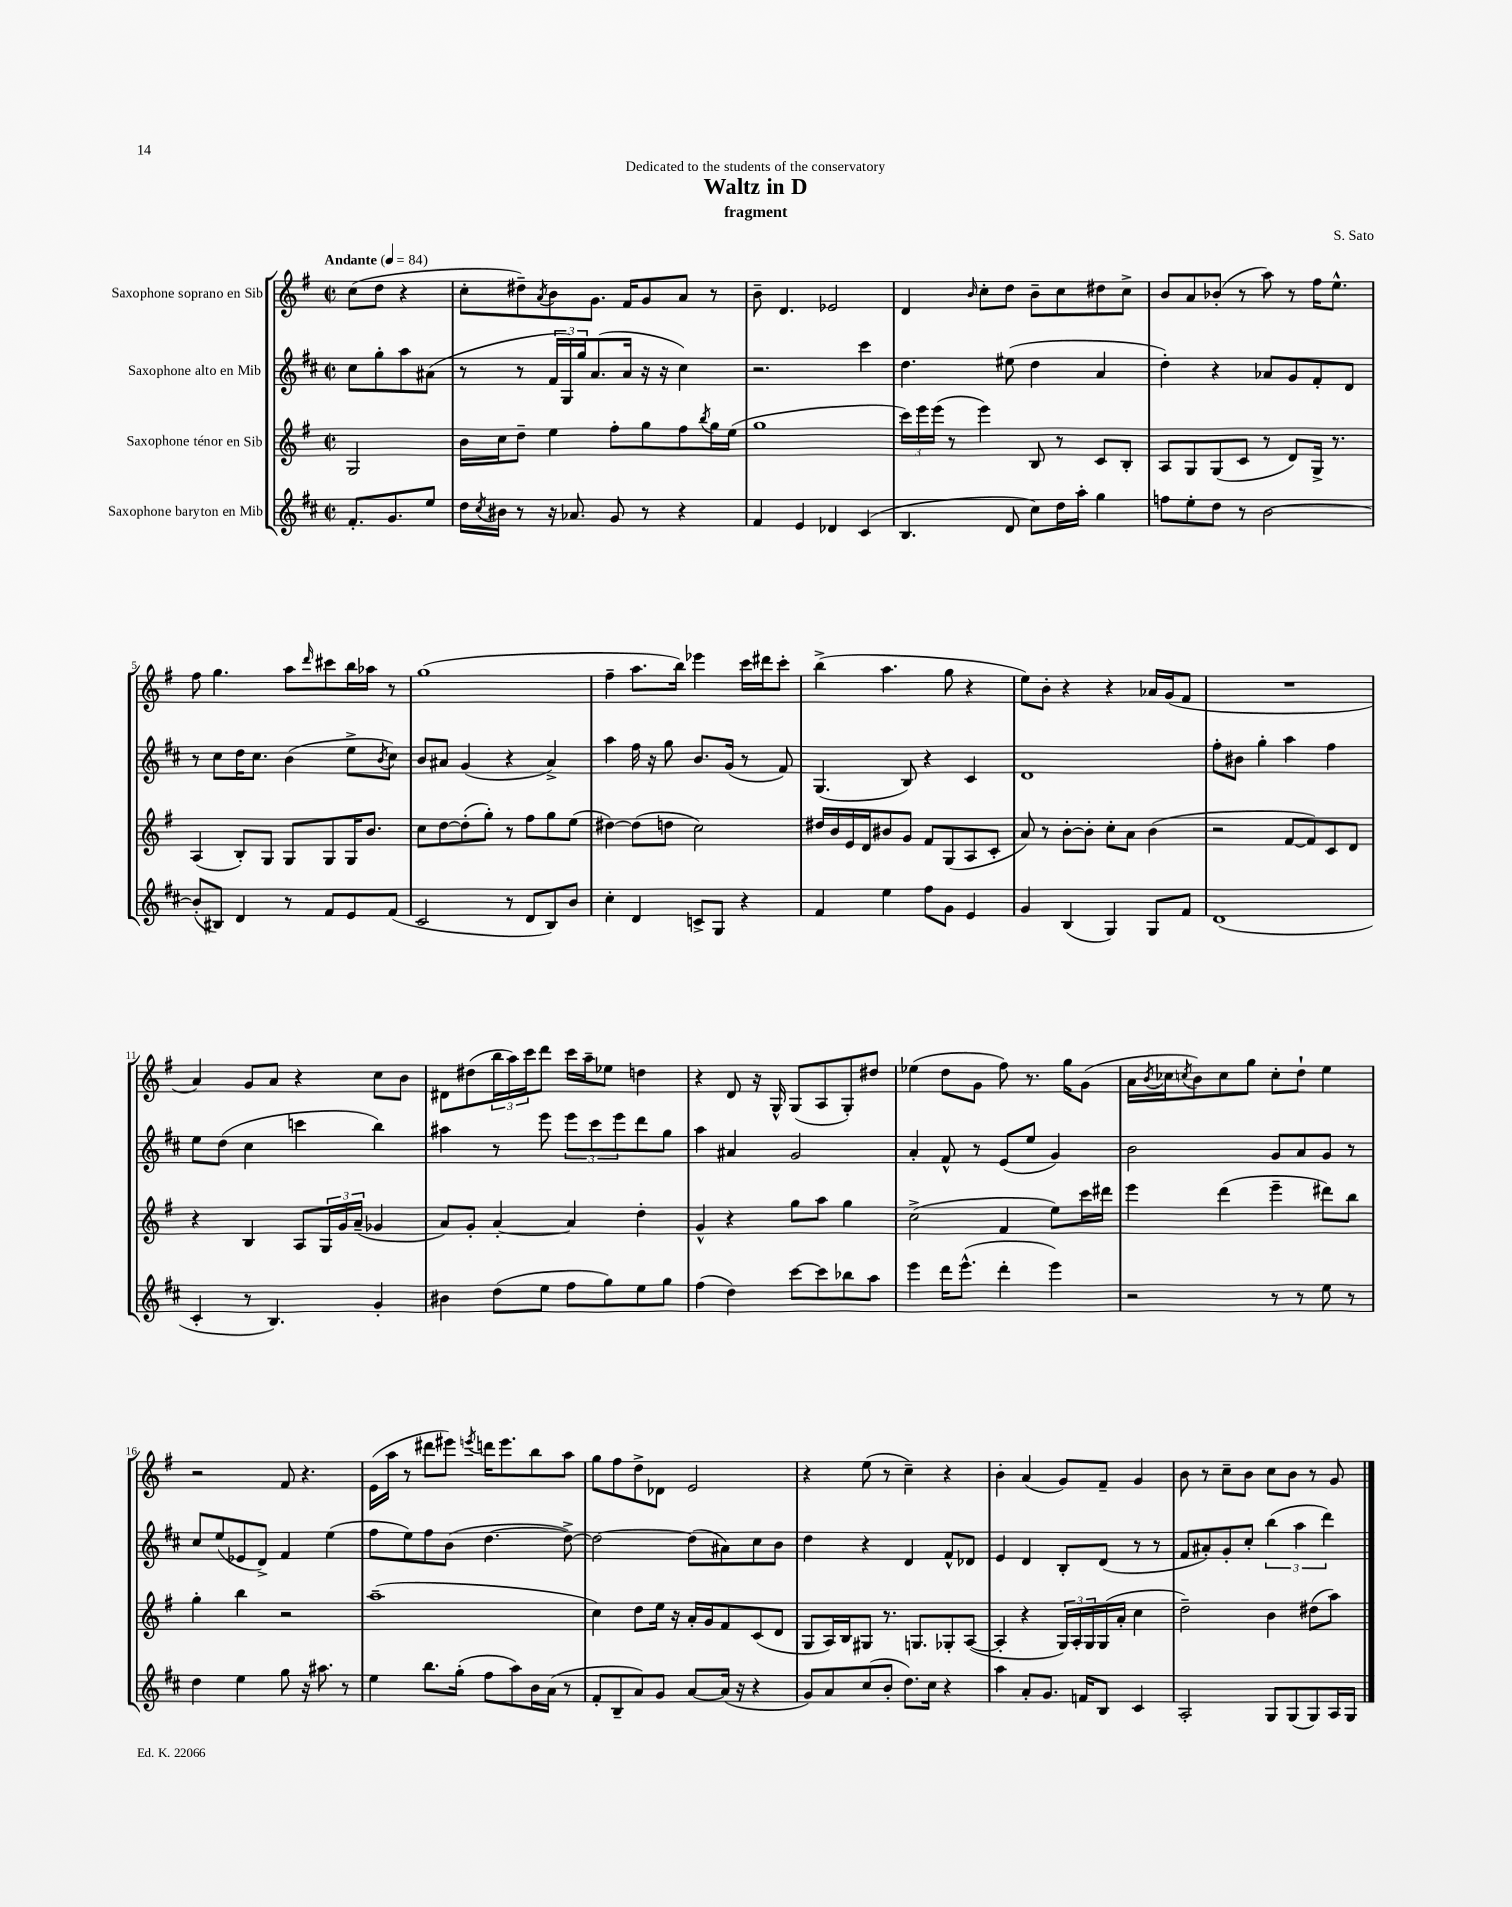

**kern	**kern	**kern	**kern
*part4	*part3	*part2	*part1
*staff4	*staff3	*staff2	*staff1
*I"Saxophone baryton en Mib	*I"Saxophone ténor en Sib	*I"Saxophone alto en Mib	*I"Saxophone soprano en Sib
*clefG2	*clefG2	*clefG2	*clefG2
*k[f#c#]	*k[f#]	*k[f#c#]	*k[f#]
*M2/2	*M2/2	*M2/2	*M2/2
*met(c|)	*met(c|)	*met(c|)	*met(c|)
*MM84	*MM84	*MM84	*MM84
=	=	=	=
!	!	!	!LO:TX:a:B:t=Andante
8.f#'/L	2G/	8cc#\L	(8cc\L
.	.	8gg'\	8dd\J
8.g/	.	.	.
.	.	8aa\	4r
8ee/J	.	(8a#X\J	.
=1	=1	=1	=1
16dd\LL	16b\LL	8r	8cc'\L
8qcc#/	.	.	.
16b#X\JJ	16cc\J	.	.
8r	8dd~\J	8r	8dd#X~\)
.	.	.	8qa/
16r	4ee\	24f#/LL	8b\
.	.	24G/)	.
8.a-X/	.	.	.
.	.	24gg/J	.
.	.	(8.a/	8.g\J
8g/	8ff#'\L	.	.
.	.	16a/Jk	16f#/KL
8r	8gg\	16r	8g/
.	.	16r	.
4r	8ff#\	4cc#\)	8a/J
.	8qbb/	.	.
.	16gg\L	.	8r
.	(16ee\JJ	.	.
=2	=2	=2	=2
4f#/	1gg	2.r	8b~\
.	.	.	4.d/
4e/	.	.	.
4d-X/	.	.	2e-X/
(4c#/	.	4ccc#\	.
=3	=3	=3	=3
4.B/	24ccc\LL)	4.dd\	4d/
.	24eee\	.	.
.	(24eee\JJ	.	.
.	8r	.	.
.	.	.	16qqb/
.	4eee\)	.	8cc'\L
8d/	.	(8ee#X\	8dd\J
8cc#\L)	8B/	4dd\	8b~\L
16dd\L	8r	.	8cc\
16aa'\JJ	.	.	.
4gg\	8c/L	4a/	8dd#X\
.	8B'/J	.	8cc^\J
=4	=4	=4	=4
8ffn\L	8A/L	4dd'\)	8b/L
8ee'\	8G/	.	8a/
8dd\J	(8G/	4r	(8b-X'/J
8r	8c/J	.	8r
[2b\	8r	8a-X/L	8aa\)
.	8d/L)	8g/	8r
.	16G^/Jk	8f#'/	16ff#\KL
.	8.r	.	8.ee^^\J
.	.	8d/J	.
!!LO:LB:g=z
=5	=5	=5	=5
(8b'/L]	(4A/	8r	8ff#\
8B#X/J)	.	8cc#\L	4.gg\
4d/	8B'/L)	16dd\K	.
.	.	8.cc#\J	.
.	8G/J	.	.
8r	8G/L	(4b\	8aa\L
.	.	.	16qqddd/
8f#/L	8G/	.	8ccc#X\
8e/	16G/K	8ee^\L	16bb\L
.	8.b/J	.	16aa-X\JJ
.	.	8qb/	.
(8f#/J	.	8cc#\J)	8r
=6	=6	=6	=6
2c#/	8cc\L	8b/L	(1gg
.	[8dd\	8a#X/J	.
.	(8dd'\]	(4g/	.
.	8gg'\J)	.	.
8r	8r	4r	.
8d/L	8ff#\L	.	.
8B/)	8gg\	4a#^/)	.
8b/J	(8ee\J	.	.
=7	=7	=7	=7
4cc#'\	[4dd#X\)	4aa\	4ff#~\
4d/	(8dd#\L]	16ff#\	8.aa\L
.	.	16r	.
.	8ddn\J	8gg\	.
.	.	.	16bb\Jk)
8cn^/L	2cc\)	8.b/L	4eee-X\
8G/J	.	.	.
.	.	(16g/Jk	.
4r	.	8r	16ccc\LL
.	.	.	16ddd#X\J
.	.	8f#/)	8ccc'\J
=8	=8	=8	=8
4f#/	16dd#X/LL	(4.G/	(4bb^\
.	16b/	.	.
.	16e/	.	.
.	16d/J	.	.
4ee\	8b#X/	.	4.aa\
.	8g/J	8B/)	.
8ff#\L	8f#/L	4r	.
8g\J	(8G/	.	8gg\
4e/	8A/	4c#/	4r
.	8c'/J	.	.
=9	=9	=9	=9
4g/	8a/)	1d	8ee\L)
.	8r	.	8b'\J
(4B/	[8b'\L	.	4r
.	8b'\J]	.	.
4G/)	8cc'\L	.	4r
.	8a\J	.	.
8G/L	(4b\	.	16a-X/LL
.	.	.	(16g/J
8f#/J	.	.	8f#/J
=10	=10	=10	=10
(1d	2r	8ff#'\L	1r
.	.	8b#X\J	.
.	.	4gg'\	.
.	[8f#/L	4aa\	.
.	8f#/])	.	.
.	8c/	4ff#\	.
.	8d/J	.	.
!!LO:LB:g=z
=11	=11	=11	=11
4c#'/	4r	8ee\L	4a/)
.	.	(8dd\J	.
8r	4B/	4cc#\	8g/L
4.B/)	.	.	8a/J
.	8A/L	4cccn\	4r
.	24G/L	.	.
.	24g/	.	.
.	(24a~/JJ	.	.
4g'/	4g-X/	4bb\)	8cc\L
.	.	.	8b\J
=12	=12	=12	=12
4b#X\	8a/L)	4aa#X\	8d#X\L
.	8g'/J	.	(8dd#X\
(8dd\L	[4a'/	8r	24bb\L
.	.	.	24aa\)
.	.	.	24ccc\J
8ee\J	.	8eee\	8ddd\J
8ff#\L	4a/]	12eee\L	16ccc\LL
.	.	.	16aa~\J
.	.	12ccc#\	.
8gg\)	.	.	8ee-X\J
.	.	12eee\	.
8ee\	4dd'\	8ddd\	4ddn\
8gg\J	.	8gg\J	.
=13	=13	=13	=13
(4ff#\	4g^^/	4aa\	4r
4dd\)	4r	4a#X/	8d/
.	.	.	16r
.	.	.	16G^^/
[8ccc#\L	8gg\L	2g/	(8G/L
8ccc#\]	8aa\J	.	8A/
8bb-X\	4gg\	.	8G'/)
8aa\J	.	.	8dd#X/J
=14	=14	=14	=14
4eee\	(2cc^\	4a'/	(4ee-X\
16ddd\KL	.	8f#^^/	8dd\L
(8.eee^^\J	.	.	.
.	.	8r	8g\J
4ddd'\	4f#/	(8e/L	8ff#\)
.	.	8ee/J	8.r
4eee\)	8ee\L)	4g/)	.
.	.	.	16gg\KL
.	16ccc\L	.	(8g\J
.	16ddd#X\JJ	.	.
=15	=15	=15	=15
2r	4eee\	2b\	16a\LL
.	.	.	8qb/
.	.	.	16cc-X\J
.	.	.	8qccn/
.	.	.	8b\)
.	(4ddd\	.	8cc\
.	.	.	8gg\J
8r	4eee~\	8g/L	8cc'\L
8r	.	8a/	8dd`\J
8ee\	8ddd#X\L)	8g/J	4ee\
8r	8bb\J	8r	.
!!LO:LB:g=z
=16	=16	=16	=16
4dd\	4gg'\	8cc#/L	2r
.	.	(8ee/	.
4ee\	4bb\	8e-X/	.
.	.	8d^/J)	.
8gg\	2r	4f#/	8f#/
16r	.	.	4.r
8.aa#X\	.	.	.
.	.	(4ee\	.
8r	.	.	.
=17	=17	=17	=17
4ee\	(1aa~	8ff#\L	(16e\LL
.	.	.	16aa\JJ
.	.	8ee\)	8r
8.bb\L	.	8ff#\	8ddd#X\L
.	.	(8b\J	8eee#X\J)
(16gg'\Jk	.	.	.
.	.	.	8qeeen/
8ff#\L	.	[4.dd\	16dddn\KL
.	.	.	8.eee\
8aa\)	.	.	.
16b\L	.	.	8bb\
(16a\JJ	.	.	.
8r	.	8dd^\_)	8aa\J
=18	=18	=18	=18
8f#'/L	4cc\)	2dd\_	8gg\L
8B~/	.	.	8ff#\
8a/)	8dd\L	.	8dd^\
8g/J	16ee\Jk	.	8d-X\J
.	16r	.	.
[8a/L	16a'/LL	(8dd\L]	2e/
.	16g/J	.	.
(16a/Jk]	8f#/	8a#X\)	.
16r	.	.	.
4r	(8c/	8cc#\	.
.	8d/J	8b\J	.
=19	=19	=19	=19
8g/L)	8G/L	4dd\	4r
8a/	16A/L)	.	.
.	16B/J	.	.
(8cc#/	8G#X/J	4r	(8ee\
8b'/J	8.r	.	8r
8.dd\L)	.	4d/	4cc~\)
.	8.Gn/L	.	.
16cc#\Jk	.	.	.
4r	8G-X'/	8f#^^/L	4r
.	([8A/J	8d-X/J	.
=20	=20	=20	=20
4aa\	4A'/]	4e/	4b'\
8a'/L	4r	4d/	(4a/
8.g/J	.	.	.
.	24G/LL)	8B'/L	8g/L)
.	24A'/	.	.
16fn/KL	.	.	.
.	24G/	.	.
8B/J	(16G/	(8d/J	8f#~/J
.	16a'/JJ	.	.
4c#/	4cc\	8r	4g/
.	.	8r	.
=21	=21	=21	=21
2A'/	2dd~\)	8f#/L	8b\
.	.	8a#X'/)	8r
.	.	8g'/	8cc~\L
.	.	8cc#'/J	8b\J
8G/L	4b\	(6bb\	8cc\L
(8G/	.	.	8b\J
.	.	6aa\	.
8G/)	(8dd#X\L	.	8r
.	.	6ddd\)	.
16A/L	8aa\J)	.	8g/
16G/JJ	.	.	.
==	==	==	==
*-	*-	*-	*-
